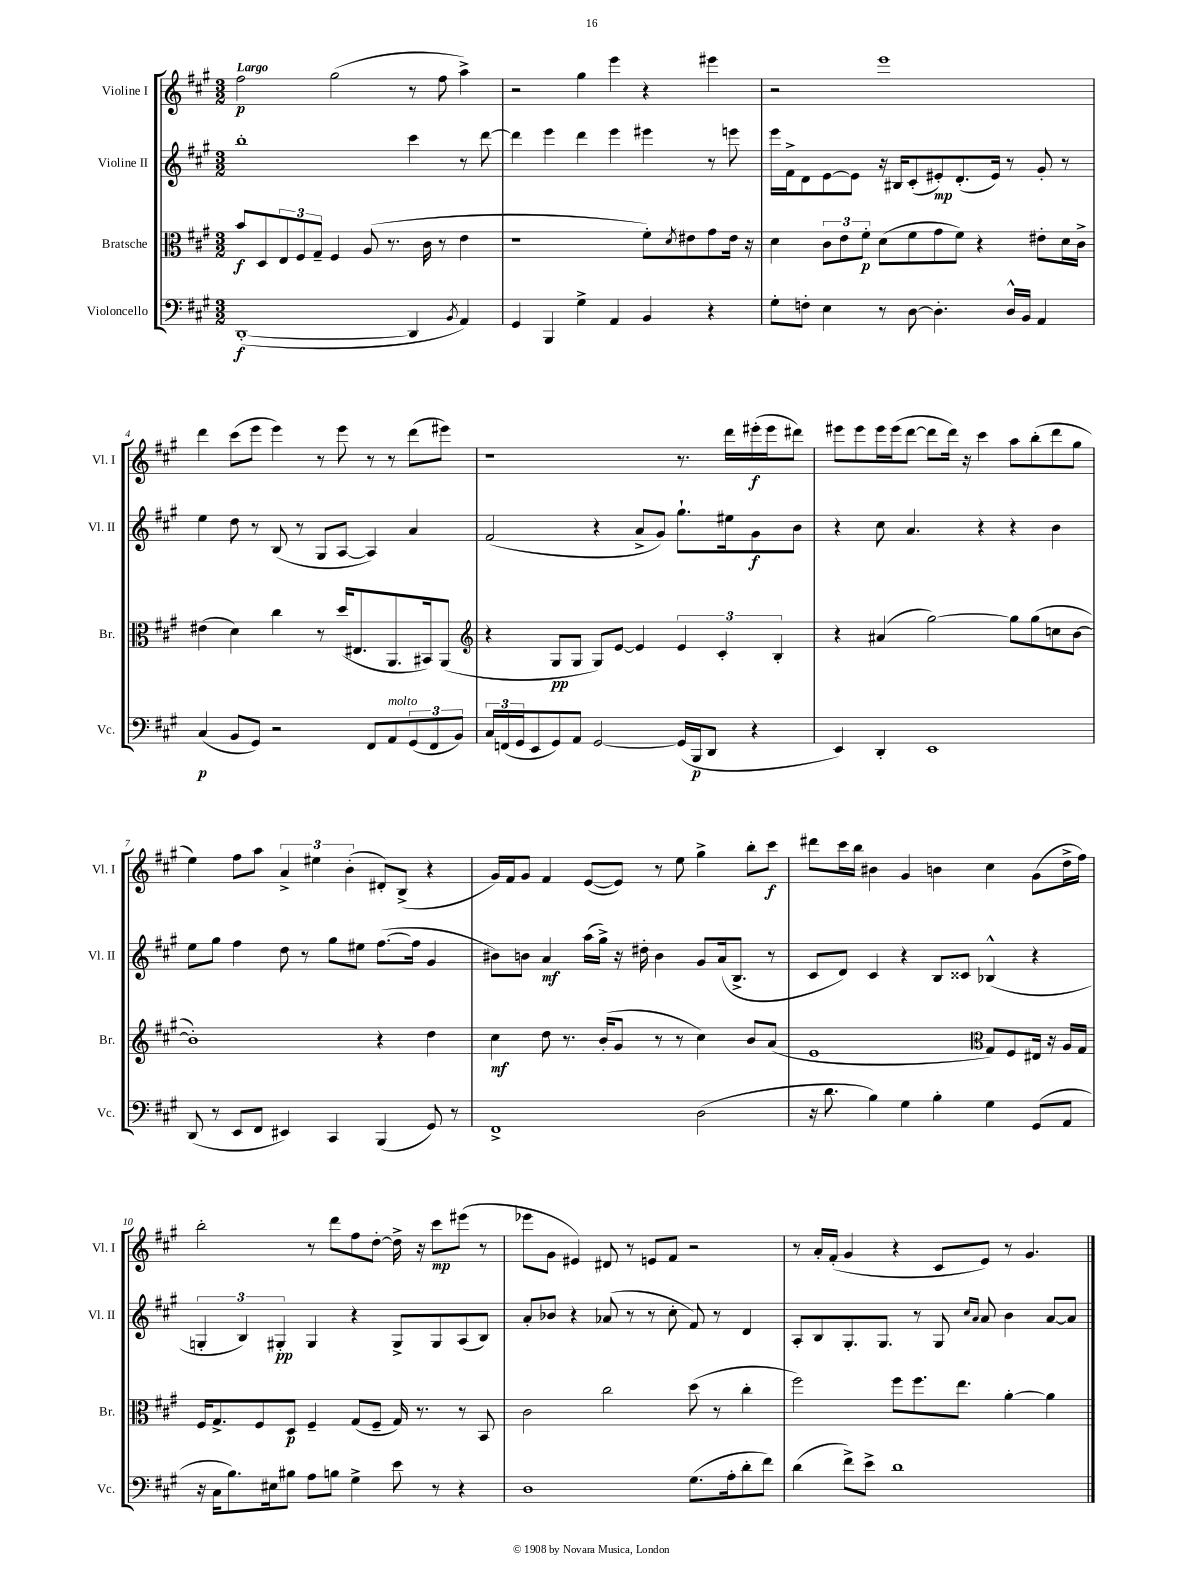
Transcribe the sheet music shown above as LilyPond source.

<<
\new StaffGroup <<
\new Staff = "s0" \with { instrumentName = "Violine I" shortInstrumentName = "Vl. I" } {
    \clef treble \key a \major \numericTimeSignature \time 3/2 \tempo "Largo"
    fis''2\p gis''2( r8 fis''8 a''4->) |
    r2 gis''4 e'''4 r4 eis'''4 |
    r2 e'''1 |
    d'''4 cis'''8( e'''8 e'''4) r8 e'''8 r8 r8 d'''8( eis'''8) |
    r1 r8. d'''16 eis'''16-.\f( eis'''16 dis'''8) |
    eis'''8 eis'''8 eis'''16 eis'''16( d'''8~ d'''8 d'''16) r16 cis'''4 a''8 b''8-.( d'''8 gis''8 |
    e''4) fis''8 a''8 \tuplet 3/2 { a'4-> eis''4 b'4-.( } dis'8-.) b8->( r4 |
    gis'16) fis'16 gis'8 fis'4 e'8~( e'8) r8 e''8 gis''4-> b''8-. cis'''8\f |
    dis'''8 cis'''16 b''16 bis'4 gis'4 b'4 cis''4 gis'8( d''16-> fis''16) |
    b''2-. r8 d'''8 fis''8 d''8~-. d''16-> r16 cis'''8\mp eis'''8( r8 |
    ees'''8 gis'8 eis'4) dis'8 r8 e'8 fis'8 r2 |
    r8 a'16-. fis'16-.( gis'4 r4 cis'8 e'8) r8 gis'4. \bar "|." |
}
\new Staff = "s1" \with { instrumentName = "Violine II" shortInstrumentName = "Vl. II" } {
    \clef treble \key a \major \numericTimeSignature \time 3/2
    b''1-. cis'''4 r8 d'''8~ |
    d'''4 e'''4 d'''4 e'''4 eis'''4 r8 e'''8 |
    e'''16 fis'16-> d'8 e'8~ e'8 r16 bis16 cis'8-.( eis'8-.\mp) d'8.-.( eis'16) r8 gis'8-. r8 |
    e''4 d''8 r8 b8( r8 gis8 a8~ a4) a'4 |
    fis'2( r4 a'8-> gis'8) gis''8.-! eis''16 gis'8\f b'8 |
    r4 cis''8 a'4. r4 r4 b'4 |
    e''8 gis''8 fis''4 d''8 r8 gis''8 eis''8 fis''8.~( fis''16 gis'4 |
    bis'8) b'8 a'4\mf a''16( gis''16->) r16 dis''16-. b'4 gis'8 a'16( b8.-> r8 |
    cis'8 d'8) cis'4 r4 b8 cisis'8 bes4-^( r4 |
    \tuplet 3/2 { g4-. b4) gis4-.\pp } gis4 r4 gis8-> gis8 a8( b8) |
    a'8-. bes'8 r4 aes'8( r8 r8 cis''8-. fis'8) r8 d'4 |
    a8-. b8 gis8.-. gis8. r8 gis8 \grace { cis''16 a'16 } a'8 b'4 a'8~ a'8 \bar "|." |
}
\new Staff = "s2" \with { instrumentName = "Bratsche" shortInstrumentName = "Br." } {
    \clef alto \key a \major \numericTimeSignature \time 3/2
    b'8\f d8 \tuplet 3/2 { e8 fis8 gis8-- } fis4 a8( r8. cis'16 r8 e'4 |
    r1 fis'8-.) \acciaccatura { d'8 } eis'8 gis'8 eis'16 r16 |
    d'4 \tuplet 3/2 { cis'8 e'8 fis'8-.\p } d'8( fis'8 gis'8 fis'8) r4 eis'8-. d'16 cis'16-> |
    eis'4( d'4) cis''4 r8 d''16( eis8. a,8. bis,16) a,8( |
    \clef treble r4 gis8\pp gis8 gis8) e'8~ e'4 \tuplet 3/2 { e'4 cis'4-. b4-. } |
    r4 ais'4( gis''2~) gis''8 gis''8( c''8 b'8~ |
    b'1-.) r4 d''4 |
    cis''4\mf d''8 r8. b'16-.( gis'8 r8 r8 cis''4) b'8 a'8( |
    e'1 \clef alto gis8) fis8 eis16 r16 a16 gis16 |
    fis16 gis8.-> fis8 d8\p fis4-- gis8( fis8-- gis16) r8. r8 b,8 |
    cis'2 cis''2 d''8( r8 cis''4-. |
    fis''2) fis''8 fis''8. e''8. a'4~-. a'4 \bar "|." |
}
\new Staff = "s3" \with { instrumentName = "Violoncello" shortInstrumentName = "Vc." } {
    \clef bass \key a \major \numericTimeSignature \time 3/2
    d,1~-.\f( d,4 \acciaccatura { b,8 } a,4) |
    gis,4 b,,4 gis4-> a,4 b,4 r4 |
    gis8-. f8-. e4 r8 d8~ d4.-. d16-^ b,16 a,4 |
    cis4\p( b,8 gis,8) r2 fis,8 a,8^\markup { \italic "molto" } \tuplet 3/2 { gis,8( fis,8 b,8) } |
    \tuplet 3/2 { cis16 f,16( gis,16 } e,8 gis,8) a,8 gis,2~ gis,16( b,,16\p d,8 r4 |
    e,4) d,4-. e,1 |
    d,8( r8 e,8 fis,8 eis,4) cis,4 b,,4( gis,8) r8 |
    fis,1-> d2( |
    r16 d'8. b4) gis4 b4-. gis4 gis,8( a,8 |
    r16 cis16 b8.) eis16 bis8 a8 b8 gis4-> e'8 r8 r4 |
    d1 gis8.( a16-. d'8-. fis'8) |
    d'4( fis'8->) e'8-> d'1 \bar "|." |
}
>>
>>
